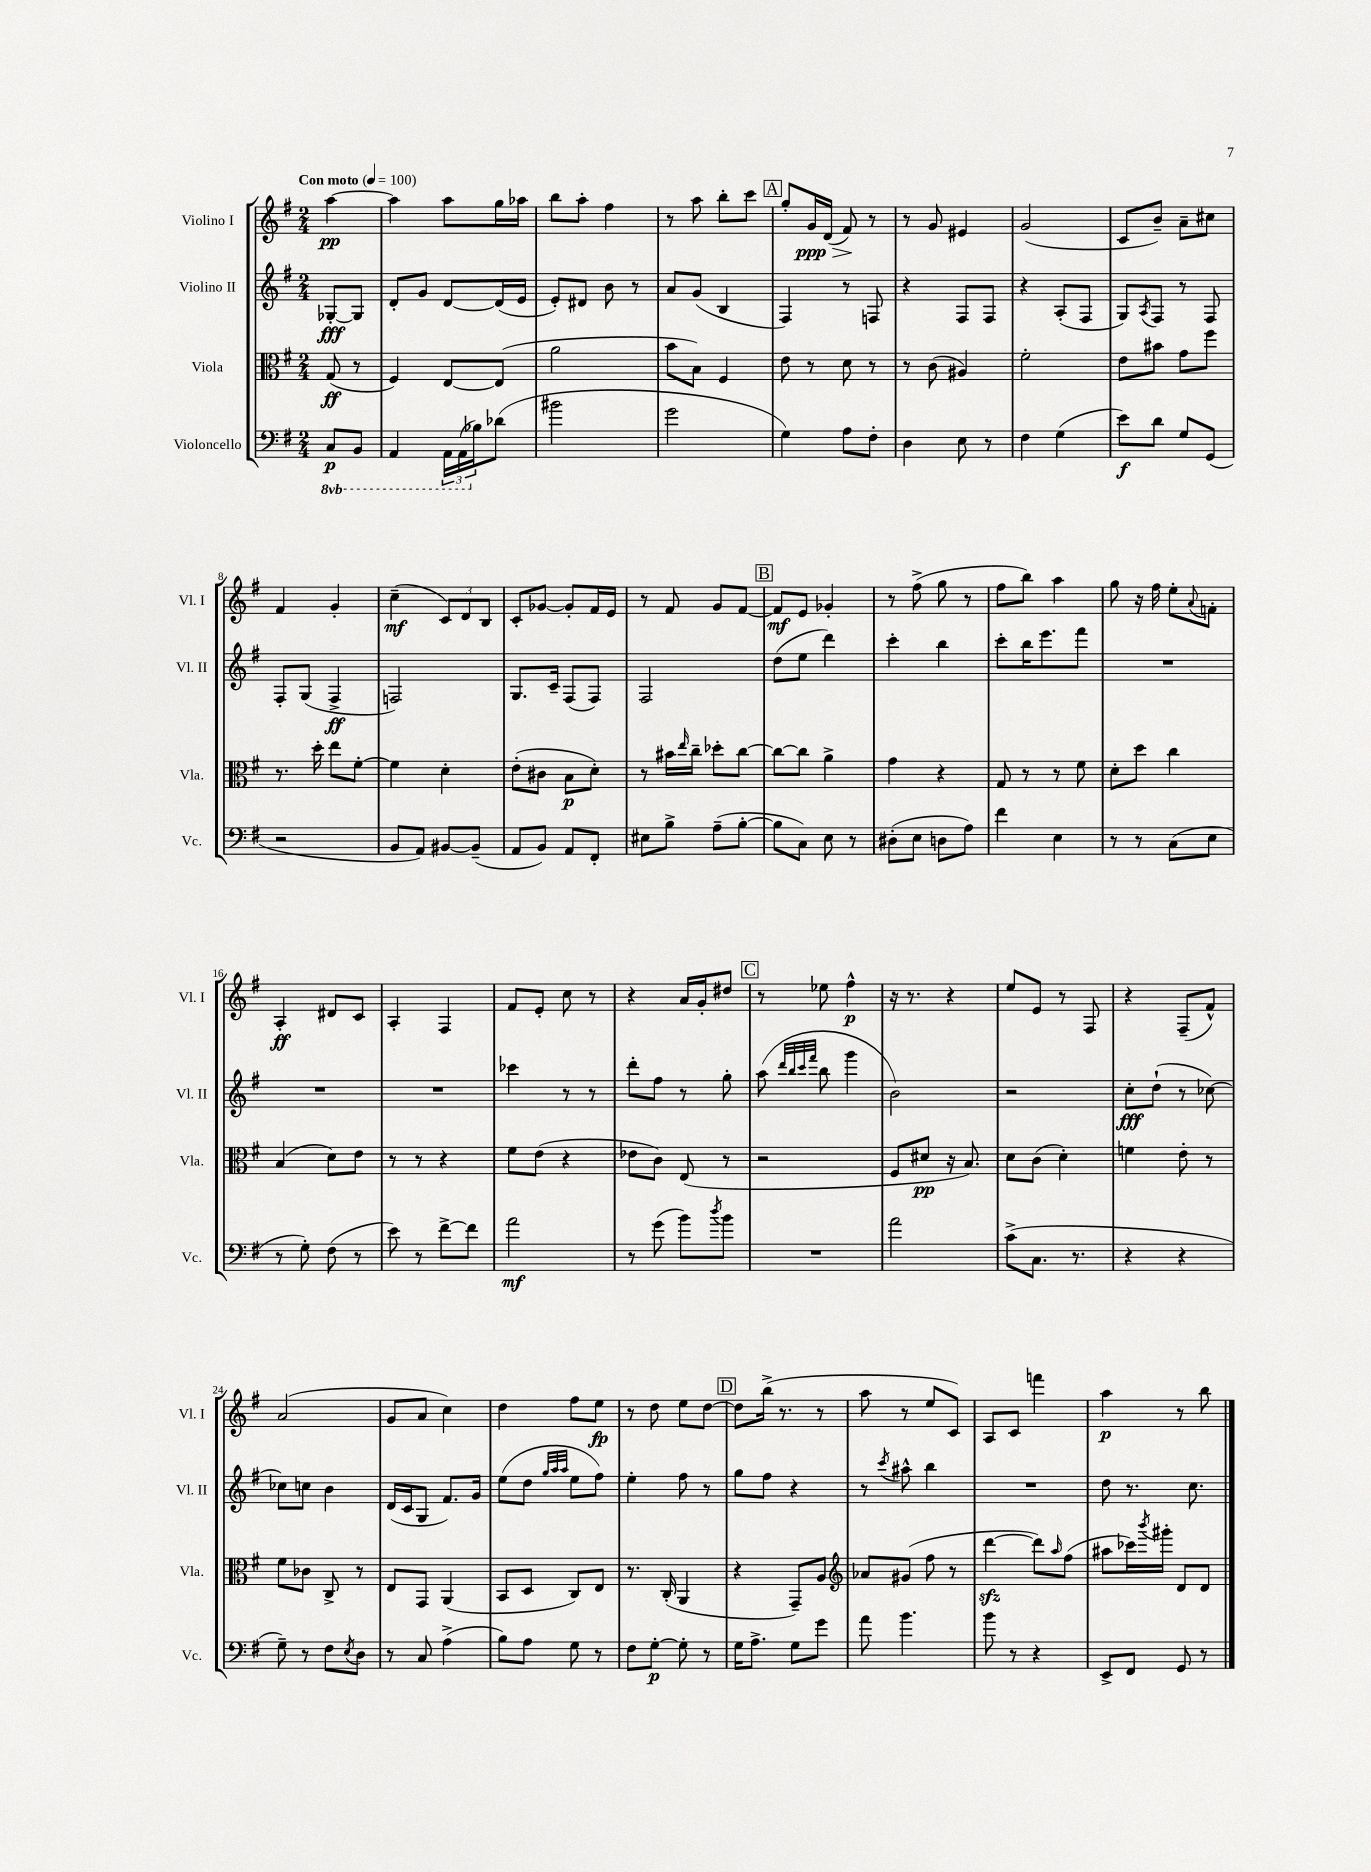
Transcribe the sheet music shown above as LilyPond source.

<<
\new StaffGroup <<
\new Staff = "s0" \with { instrumentName = "Violino I" shortInstrumentName = "Vl. I" } {
    \clef treble \key g \major \numericTimeSignature \time 2/4 \partial 4 \tempo "Con moto" 4 = 100
    a''4~\pp |
    a''4 a''8 g''16 aes''16 |
    b''8 a''8-. fis''4 |
    r8 a''8 b''8-. c'''8 |
    \mark \markup { \box "A" } g''8-. g'16\ppp\> d'16( fis'8\!) r8 |
    r8 g'8 eis'4 |
    g'2( |
    c'8 b'8--) a'8-- cis''8 |
    fis'4 g'4-. |
    c''4--\mf( \tuplet 3/2 { c'8) d'8 b8 } |
    c'8-. ges'8~ ges'8-. fis'16 e'16 |
    r8 fis'8 g'8 fis'8~ |
    \mark \markup { \box "B" } fis'8\mf e'8 ges'4-. |
    r8 fis''8->( g''8 r8 |
    fis''8 b''8) a''4 |
    g''8 r16 fis''16 e''8-. \appoggiatura { a'8 } f'8-. |
    a4-.\ff dis'8 c'8 |
    a4-. fis4 |
    fis'8 e'8-. c''8 r8 |
    r4 a'16 g'16-. dis''8 |
    \mark \markup { \box "C" } r8 ees''8 fis''4-^\p |
    r16 r8. r4 |
    e''8 e'8 r8 fis8 |
    r4 fis8--( fis'8-^) |
    a'2( |
    g'8 a'8 c''4) |
    d''4 fis''8 e''8\fp |
    r8 d''8 e''8 d''8~ |
    \mark \markup { \box "D" } d''8 b''16->( r8. r8 |
    a''8 r8 e''8 c'8) |
    a8 c'8 f'''4 |
    a''4\p r8 b''8 \bar "|." |
}
\new Staff = "s1" \with { instrumentName = "Violino II" shortInstrumentName = "Vl. II" } {
    \clef treble \key g \major \numericTimeSignature \time 2/4 \partial 4
    ges8~-.\fff ges8 |
    d'8-. g'8 d'8~ d'16( e'16 |
    e'8-.) dis'8 b'8 r8 |
    a'8 g'8( b4 |
    \mark \markup { \box "A" } fis4) r8 f8 |
    r4 fis8 fis8 |
    r4 a8-.( fis8 |
    g8) \acciaccatura { a8 } fis8 r8 fis8 |
    fis8-. g8( fis4->\ff |
    f2) |
    g8. c'16-- fis8( fis8) |
    fis2 |
    \mark \markup { \box "B" } d''8( e''8 d'''4) |
    c'''4-. b''4 |
    c'''8-. b''16 e'''8. fis'''8 |
    R2 |
    R2 |
    R2 |
    ces'''4 r8 r8 |
    d'''8-. fis''8 r8 g''8-. |
    \mark \markup { \box "C" } a''8( \grace { d'''32 b''32 c'''32 fis'''32 } b''8 g'''4 |
    b'2) |
    r2 |
    c''8-.\fff d''8-!( r8 ces''8~) |
    ces''8 c''8 b'4 |
    d'16( c'16 g8 fis'8.) g'16 |
    e''8( d''8 \grace { g''32 a''32 a''32 } e''8 fis''8) |
    e''4-. fis''8 r8 |
    \mark \markup { \box "D" } g''8 fis''8 r4 |
    r8 \acciaccatura { c'''8 } ais''8-^ b''4 |
    R2 |
    d''8 r8. c''8. \bar "|." |
}
\new Staff = "s2" \with { instrumentName = "Viola" shortInstrumentName = "Vla." } {
    \clef alto \key g \major \numericTimeSignature \time 2/4 \partial 4
    g8\ff( r8 |
    fis4) e8~ e8( |
    a'2 |
    b'8 b8) fis4 |
    \mark \markup { \box "A" } e'8 r8 d'8 r8 |
    r8 c'8( ais4) |
    fis'2-. |
    e'8 bis'8 g'8 fis''8 |
    r8. d''16-. e''8 fis'8~-. |
    fis'4 d'4-. |
    e'8-.( cis'8 b8\p d'8-.) |
    r8 bis'16 \grace { e''16 } c''16-- des''8-. c''8~ |
    \mark \markup { \box "B" } c''8~ c''8 a'4-> |
    g'4 r4 |
    g8 r8 r8 fis'8 |
    d'8-. d''8 c''4 |
    b4( d'8) e'8 |
    r8 r8 r4 |
    fis'8 e'8( r4 |
    ees'8 c'8) e8( r8 |
    \mark \markup { \box "C" } r2 |
    fis8 dis'8\pp r16 b8.) |
    d'8 c'8( d'4-.) |
    f'4 e'8-. r8 |
    fis'8 ces'8 c8-> r8 |
    e8 g,8 a,4( |
    b,8 d8 c8) e8 |
    r8. c16-.( a,4 |
    \mark \markup { \box "D" } r4 g,8--) a8 |
    \clef treble aes'8 gis'8( fis''8 r8 |
    d'''4~\sfz d'''8) \grace { a''16 } fis''8( |
    ais''8 ces'''16) \acciaccatura { b'''8 } gis'''16-. d'8 d'8 \bar "|." |
}
\new Staff = "s3" \with { instrumentName = "Violoncello" shortInstrumentName = "Vc." } {
    \clef bass \key g \major \numericTimeSignature \time 2/4 \set Staff.ottavationMarkups = #ottavation-simple-ordinals \partial 4
    \ottava #-1 c,8\p b,,8 |
    a,,4 \tuplet 3/2 { a,,16 a,,16( \ottava #0 bes16) } des'8( |
    bis'2 |
    g'2 |
    \mark \markup { \box "A" } g4) a8 fis8-. |
    d4 e8 r8 |
    fis4 g4( |
    e'8\f) d'8 g8 g,8( |
    r2 |
    b,8 a,8) bis,8~ bis,8--( |
    a,8 b,8) a,8 fis,8-. |
    eis8 b8-> a8--( b8~-. |
    \mark \markup { \box "B" } b8 c8) e8 r8 |
    dis8-.( e8 d8 a8) |
    fis'4 e4 |
    r8 r8 c8( e8 |
    r8 g8-.) fis8( r8 |
    e'8) r8 fis'8~-> fis'8 |
    a'2\mf |
    r8 g'8( b'8) \acciaccatura { d''8 } b'8 |
    \mark \markup { \box "C" } R2 |
    a'2 |
    c'8->( c8. r8. |
    r4 r4 |
    g8--) r8 fis8 \acciaccatura { e8 } d8 |
    r8 c8 a4->( |
    b8) a8 g8 r8 |
    fis8 g8~-.\p g8-. r8 |
    \mark \markup { \box "D" } g16 a8.-> g8 g'8 |
    a'8 b'4. |
    b'8 r8 r4 |
    e,8-> fis,8 g,8 r8 \bar "|." |
}
>>
>>
